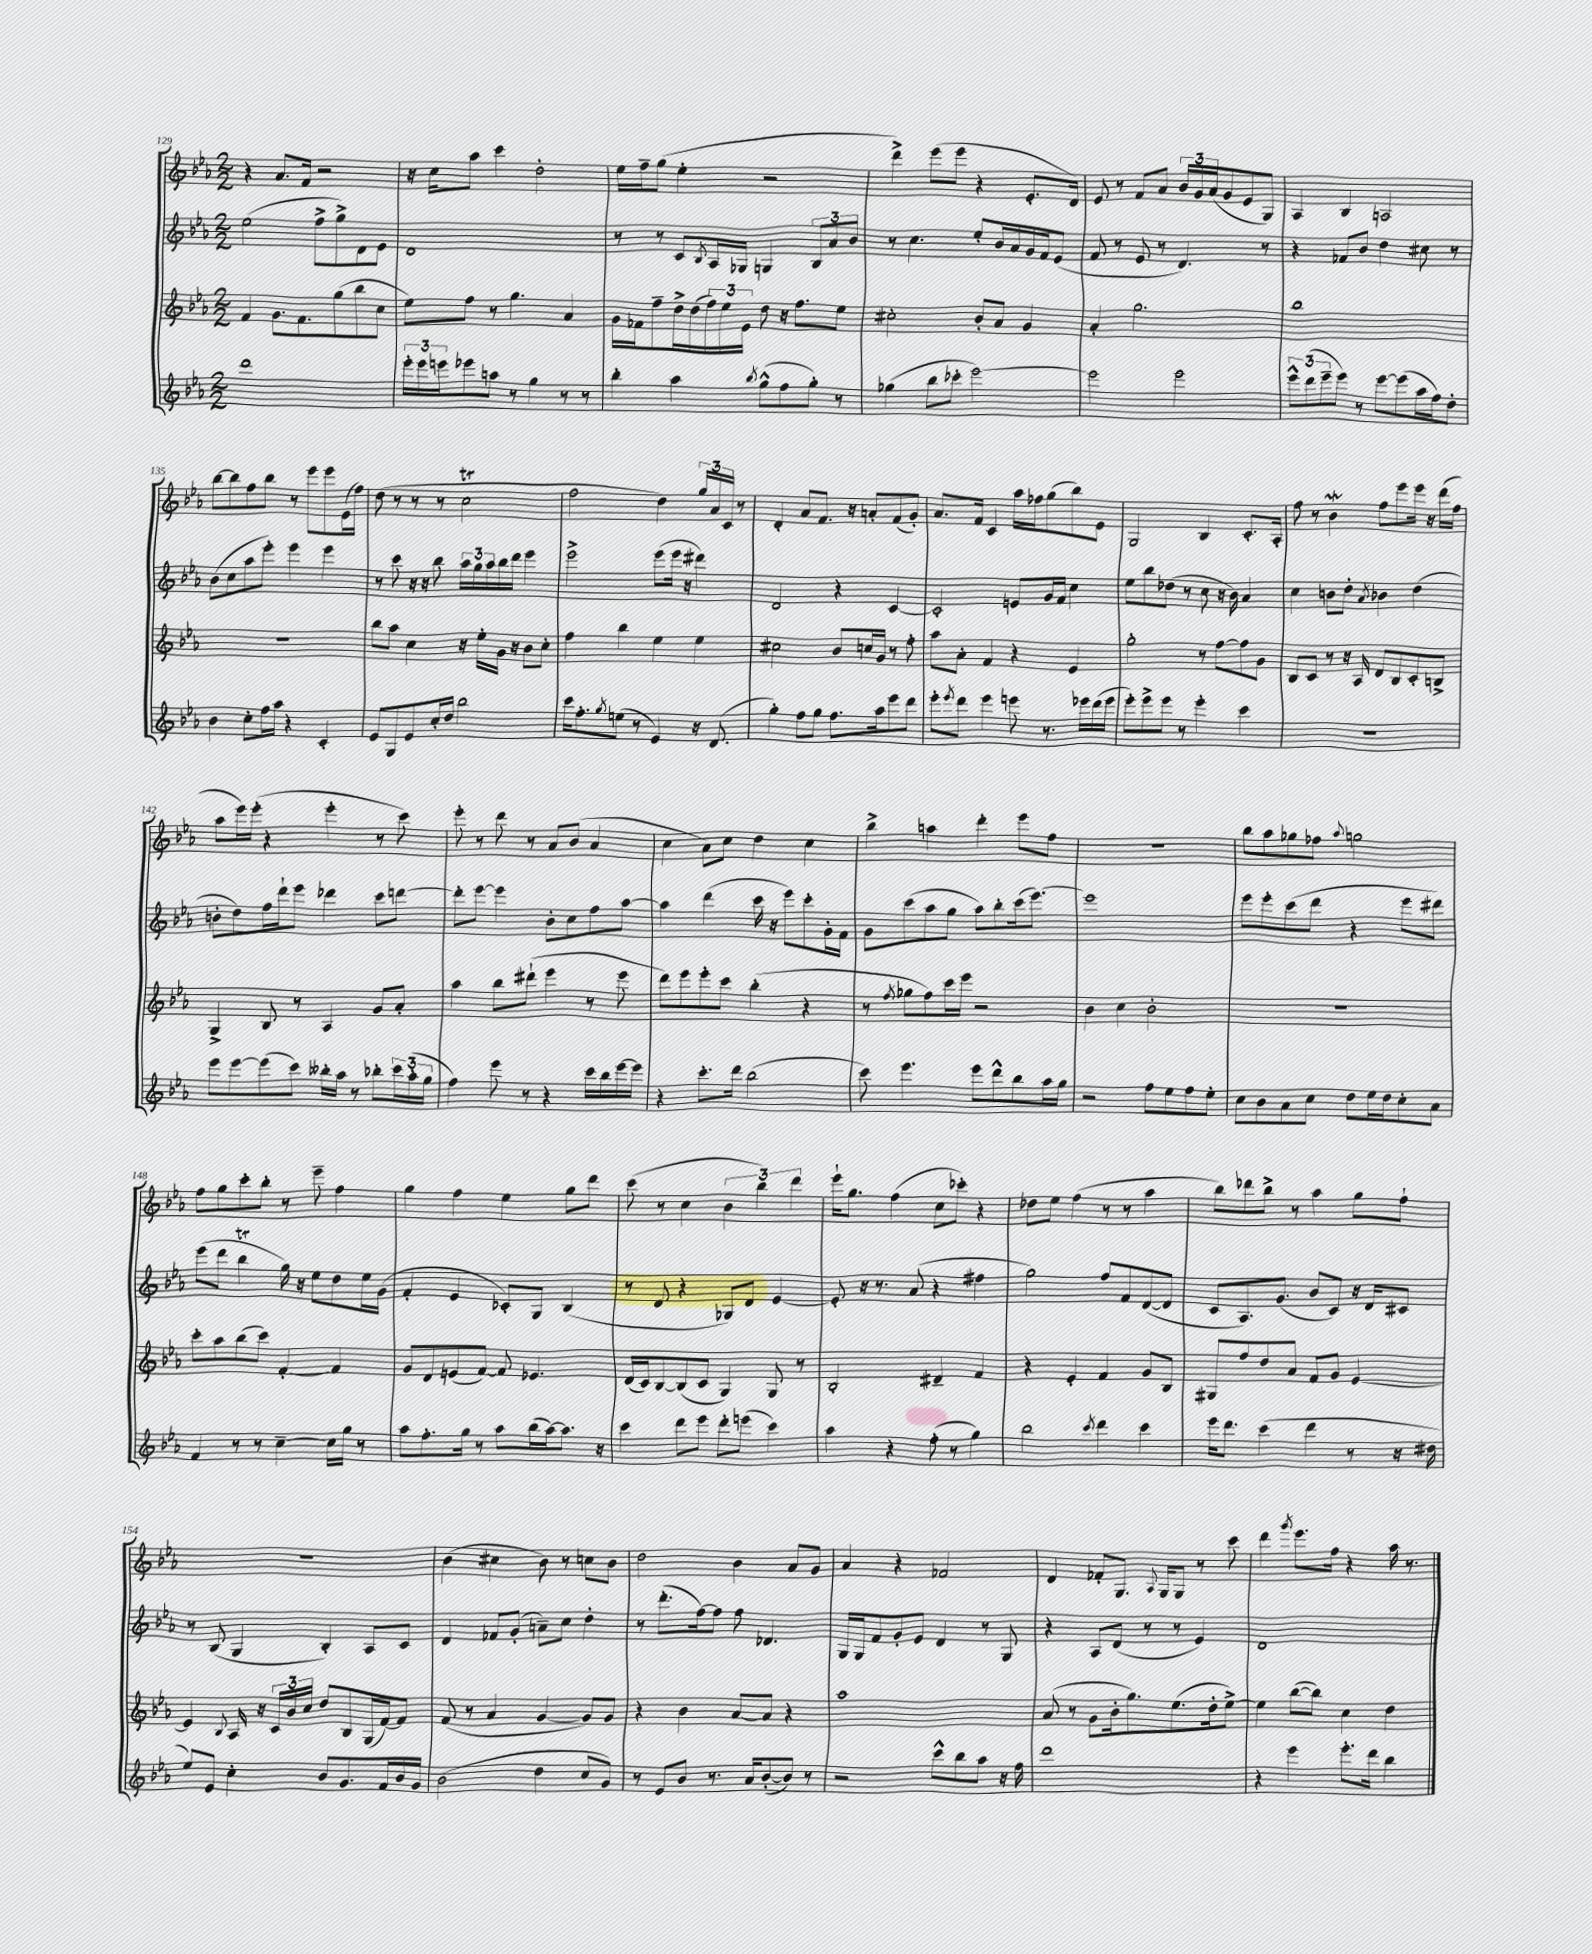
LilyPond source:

<<
\new StaffGroup <<
\new Staff = "s0" {
    \clef treble \key ees \major \numericTimeSignature \time 2/2
    r4 aes'8. f'16 r2 |
    r16 c''16 aes''8 c'''4 d''2-. |
    ees''16 f''16-- g''8( ees''4-. r2 |
    d'''4->) ees'''8( ees'''8 r4 ees'8.-. d'16) |
    ees'8 r8 f'8 aes'8 \tuplet 3/2 { bes'16 g'16 aes'16( } g'8 ees'8 g8) |
    aes4 bes4 a2 |
    bes''8~ bes''8 f''8 bes''8 r8 ees'''8 ees'''8 ees'16( f''16) |
    d''8( r8 r8 r8 c''2\trill |
    f''2 d''4) \tuplet 3/2 { g''16 aes'16 c'16 } r8 |
    d'4-. aes'8 f'8. r16 a'8-. f'8( g'8-.) |
    aes'8. f'16 c'4 aes''16 fes''16 g''8( bes''8) ees'8 |
    g2 bes4 c'8.-. aes16-. |
    f''8 r8 bes'4\mordent f''8 ees'''8 ees'''16 r16 d'''16( f''16 |
    aes''8 ees'''16) ees'''16-.( r4 ees'''4-. r8 c'''8) |
    ees'''8-. r8 d'''8 r8 aes'8 bes'8( aes'4 |
    c''4 aes'8) c''8 d''4 c''4 |
    bes''4-> a''4 d'''4-. ees'''8 f''8 |
    R1 |
    bes''8 aes''8 ges''8 fes''8 \appoggiatura { aes''8 } g''2 |
    f''8 g''8 c'''8-. bes''8-. r8 ees'''8-- f''4 |
    g''4 f''4 ees''4 g''8 d'''8 |
    c'''8( r8 c''4 \tuplet 3/2 { bes'4 bes''4) d'''4 } |
    ees'''16-! g''8. f''4( c''8 ces'''8-.) r4 |
    des''8 ees''8 f''4( r8 r8 aes''4 |
    bes''8) des'''8 bes''8-> r8 aes''4 g''8 f''8-! |
    R1 |
    bes'4( cis''4 bes'8) r8 c''8 bes'8 |
    d''2 bes'4 aes'8 g'8 |
    aes'4 r4 fes'2 |
    d'4 fes'8-. g8. \appoggiatura { aes8 } g16 g8 r8 c'''8 |
    d'''4 \acciaccatura { g'''8 } ees'''8. f''16 r4 aes''16 r8. \bar "|." |
}
\new Staff = "s1" {
    \clef treble \key ees \major \numericTimeSignature \time 2/2
    ees''2( f''8-> g''8->) d'8 ees'8 |
    d'1 |
    r8 r8 c'8 \acciaccatura { bes8 } aes16 ges16 g4 \tuplet 3/2 { bes8 aes'8 bes'8 } |
    r8 c''4. ees''8-. bes'16 aes'16 g'16 f'16 ees'8( |
    f'8 r8 ees'8 r8 d'4.) r8 |
    r4 fes'8 bes'8 d''4 cis''8 r8 |
    bes'8( c''8 aes''8 ees'''8-.) ees'''4 ees'''4 |
    r8 c'''8 r16 r16 bes''8 \tuplet 3/2 { aes''16 g''16 aes''16 } bes''16 d'''16 ees'''4 |
    ees'''2-> ees'''8( ees'''16 r16 dis'''4) |
    d'2 r4 c'4~ |
    c'2-. e'8 g'16 f'16 c''4 |
    ees''8 bes''8 des''8( r8 c''8 r16 bes'16) aes'4 |
    c''4 b'8 d''8-. \acciaccatura { aes'8 } bes'4 d''4( |
    b'8-. d''8) f''16 d'''16-! ees'''8 des'''4 c'''8 d'''8~ |
    d'''8-. ees'''8~ ees'''4 bes'8-. c''8 f''8 aes''8~ |
    aes''4 d'''4( c'''16 r16 ees'''8) c'''8-. g'16-. f'16 |
    g'8 c'''8( aes''8 g''8 aes''8) bes''8-. c'''16( ees'''8.~) |
    ees'''1 |
    ees'''8 ees'''8-. c'''8( d'''8 r4 ees'''8 dis'''8) |
    ees'''8( d'''8 bes''4\trill g''16) r16 ees''8 d''8 ees''16 g'16( |
    f'4-. ees'4 ces'8-.) g8 bes4( |
    r8 d'8 r4 ges8) d'8 ees'4~ |
    ees'8-. r16 r8. aes'8( r4 fis''4 |
    g''2) f''8 f'8 d'8~( d'8 |
    c'8 aes8.) g'8.( bes'8 c'8) r16 d'16 cis'8 |
    r8 bes8( g4 bes4-.) aes8 c'8 |
    d'4 fes'8 g'8-.( a'8--) c''8 d''4-. |
    r8 d'''8.-.( f''16~) f''8 f''8 des'4. |
    g16 g16 f'8 g'8-. ees'8 d'4 r8 g8 |
    r4 aes8 d'8( r8 r8 ees'4) |
    d'1 \bar "|." |
}
\new Staff = "s2" {
    \clef treble \key ees \major \numericTimeSignature \time 2/2
    f'4 g'8. f'8. g''8( bes''8 c''8 |
    ees''8) f''8 r8 g''4. aes'4 |
    g'16 fes'16 f''8-- d''16-> d''16( \tuplet 3/2 { f''16) ees''16 ees'16 } d''8 r16 f''8. ees''8 |
    cis''2-. bes'8-. aes'8 g'4 |
    aes'4-. g''2. |
    bes''1 |
    R1 |
    bes''8 aes''8 c''4 r16 ees''16-. g'16 r16 bes'8 c''8-. |
    f''4 bes''4 ees''4 ees''4 |
    cis''2 bes'8 c''16 g'16 r8 f''8-. |
    aes''8 aes'8-. f'4 r4 ees'4 |
    g''2-. r8 f''8~ f''8 g'8 |
    bes8 c'8 r8 r16 aes16 d'8 bes8 c'8-. b8-> |
    g4-> bes8 r8 aes4 g'8 aes'8-. |
    aes''4 bes''8 dis'''8-!( ees'''4 r8 ees'''8 |
    d'''8) ees'''8 ees'''8-. c'''8 bes''4-.( r4 |
    r8 \acciaccatura { f''8 } ges''8 f''8) c'''16 ees'''16 r2 |
    bes'4 c''4 bes'2-. |
    R1 |
    c'''8-. aes''8 bes''8( c'''8) f'4~-. f'4 |
    g'8 d'8 e'8( f'8~) f'8 ees'4. |
    d'16( c'16) bes8~ bes8( c'8 g4) g8 r8 |
    bes2-. dis'4-- f'4 |
    r4 ees'4-. f'4 g'8 bes8 |
    gis8 f''8 d''8 aes'8 f'8 g'8 ees'4~ |
    ees'4 \appoggiatura { bes8 } aes16 r16 \tuplet 3/2 { c'16 bes'16 c''16 } d''8 bes8 g16( f'16~) f'8 |
    f'8( r8 aes'4 g'4~ g'8) g'8 |
    r4 bes'4 aes'8~ aes'8 r4 |
    aes''1 |
    aes'8( r8 g'8 bes'16-. g''8.) ees''8.( d''16-. ees''8~->) |
    ees''4 bes''8~( bes''8) c''4 d''4 \bar "|." |
}
\new Staff = "s3" {
    \clef treble \key ees \major \numericTimeSignature \time 2/2
    d'''1 |
    \tuplet 3/2 { ees'''16-. ees'''16 e'''16 } ees'''8 a''8 r8 g''4 r8 r8 |
    bes''4-. aes''4 \acciaccatura { bes''8 } g''8-^( f''8 g''8-.) r8 |
    ges''4( bes''8 ces'''8-. ees'''2~) |
    ees'''2 ees'''2 |
    \tuplet 3/2 { ees'''8-^ d'''8( ees'''8-- } ees'''8) r8 ees'''8~ ees'''8( aes''16 f''16) d''8-. |
    bes'4 c''8-. f''16 aes''16 r4 c'4-. |
    ees'8 g8 ees'8 c''16-. d''16 bes''2 |
    c'''16 f''8.-. \acciaccatura { g''8 } e''8( r8 ees'4) r16 d'8.( |
    g''4-.) f''8 g''8 f''8. aes''16 ees'''8 d'''8 |
    ees'''8-. \acciaccatura { ees'''8 } d'''8 ees'''4 e'''8 r8. ees'''16 d'''16( ees'''16 |
    ees'''8-.) ees'''8-> ees'''8 r8 ees'''4-. c'''4 |
    R1 |
    ees'''8 ees'''8~ ees'''8( c'''8) beses''16-. aes''16 r8 bes''8-. \tuplet 3/2 { c'''16 aes''16-.( g''16 } |
    f''4) ees'''8 r8 r4 c'''16 bes''16 ees'''16~ ees'''16 |
    r4 c'''8.-. d'''16 bes''2( |
    c'''8) ees'''4. ees'''8 d'''8-^ bes''8 aes''16 g''16 |
    r2 f''8 ees''8 f''8 ees''8-. |
    c''8 bes'8 aes'8 c''8 d''8 ees''16 d''16 c''8-. aes'8 |
    f'4 r8 r8 c''4~-- c''16 g''16 r8 |
    aes''8 f''8.-. g''16 r8 aes''8 bes''16( aes''16~) aes''8. r16 |
    c'''4 d'''8 ees'''8 d'''8-. e'''8( c'''4) |
    aes''4 r4 f''8-.( r8 g''4) |
    bes''2 \acciaccatura { c'''8 } d'''4 c'''4 |
    ees'''16 d'''8. c'''4( d'''4 r8 r16 dis''16 |
    ees''8) ees'8 c''4-. bes'8 g'8. f'16 bes'16 g'16 |
    bes'2( d''4 c''8 g'8) |
    r8 ees'8 bes'8 r8. aes'16 bes'8~-.( bes'8) r8 |
    r2 c'''8-^ bes''8 aes''8 r16 f''16 |
    d'''1 |
    r4 ees'''4 ees'''8.-. d'''16 bes''4 \bar "|." |
}
>>
>>
\layout { \context { \Score currentBarNumber = #129 } }
